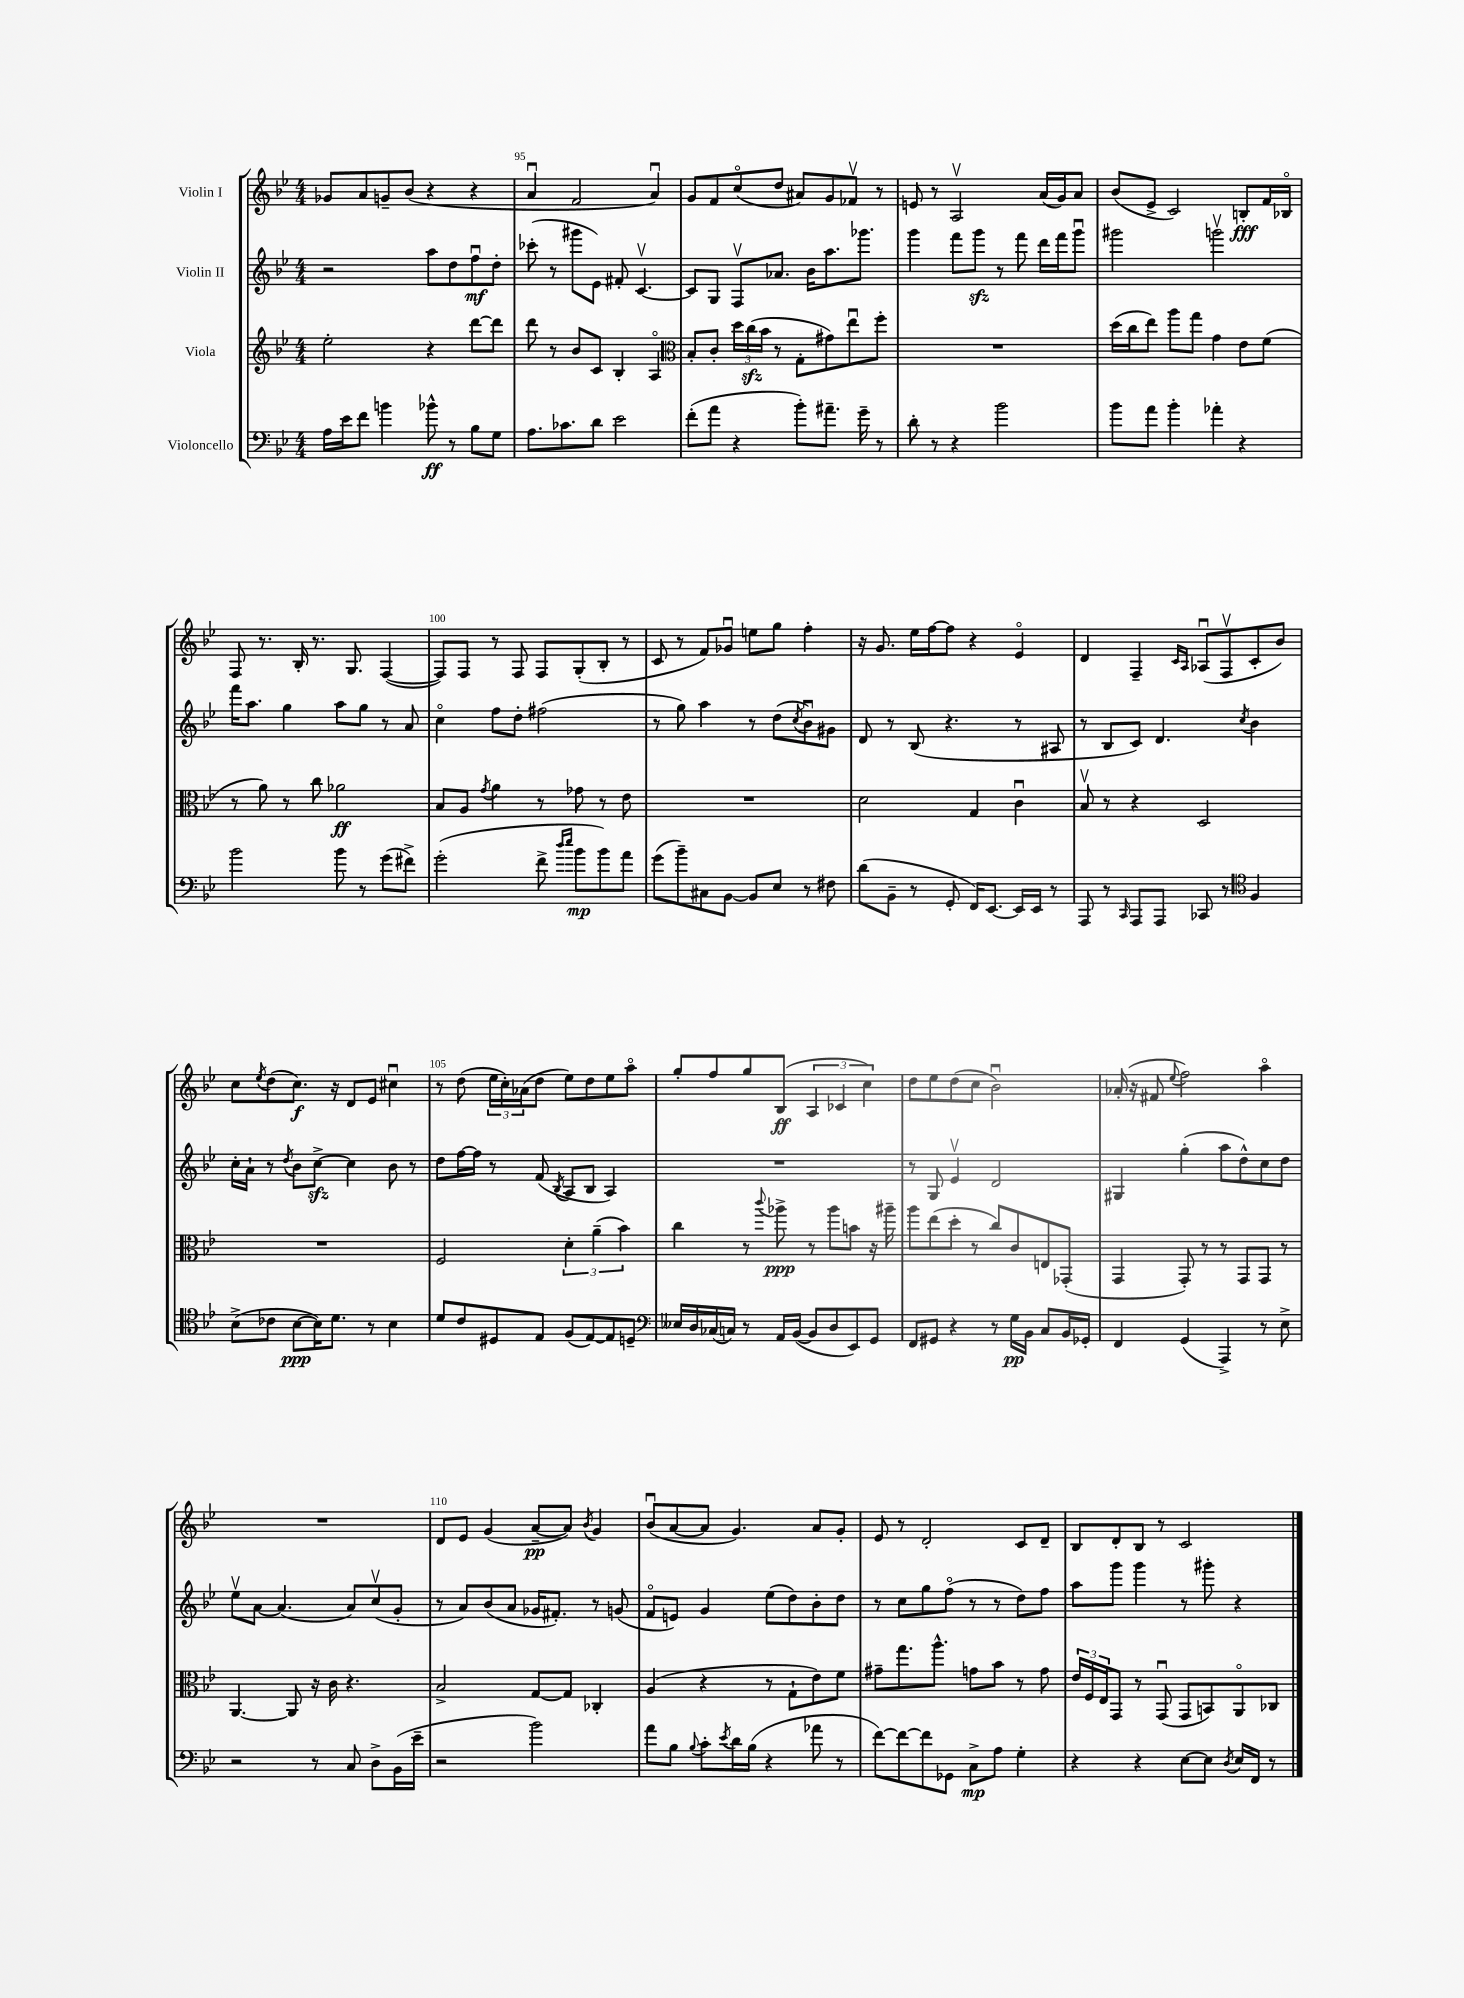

**kern	**dynam	**kern	**dynam	**kern	**dynam	**kern	**dynam
*part4	*part4	*part3	*part3	*part2	*part2	*part1	*part1
*staff4	*staff4	*staff3	*staff3	*staff2	*staff2	*staff1	*staff1
*I"Violoncello	*	*I"Viola	*	*I"Violin II	*	*I"Violin I	*
*clefF4	*	*clefG2	*	*clefG2	*	*clefG2	*
*k[b-e-]	*	*k[b-e-]	*	*k[b-e-]	*	*k[b-e-]	*
*M4/4	*	*M4/4	*	*M4/4	*	*M4/4	*
=94	=94	=94	=94	=94	=94	=94	=94
16A\LL	.	2ee-'\	.	2r	.	8g-X/L	.
16e-\J	.	.	.	.	.	.	.
8f\J	.	.	.	.	.	8a/	.
4bn\	.	.	.	.	.	8gn~/	.
.	.	.	.	.	.	(8b-/J	.
8b-X^^\	ff	4r	.	8aa\L	.	4r	.
8r	.	.	.	8dd\	.	.	.
8B-\L	.	[8ddd\L	.	8ffu\	mf	4r	.
8G\J	.	8ddd\J]	.	8dd'\J	.	.	.
=95	=95	=95	=95	=95	=95	=95	=95
8.A\L	.	8ddd\	.	(8ccc-X'\	.	4au/	.
.	.	8r	.	8r	.	.	.
8.c-X\	.	.	.	.	.	.	.
.	.	8b-/L	.	8ggg#X\L	.	2f/	.
8d\J	.	8c/J	.	8e-\J)	.	.	.
2e-\	.	4B-'/	.	8f#X'/	.	.	.
.	.	.	.	[4.cv/	.	.	.
.	.	4A/	.	.	.	4au/)	.
=96	=96	=96	=96	=96	=96	=96	=96
*	*	*clefC3	*	*	*	*	*
(8f'\L	.	8B-'/L	.	8c/L]	.	8g/L	.
8a\J	.	8c'/J	.	8G/J	.	8f/	.
4r	.	24dd\LL	.	8Fv/L	.	(8cc/	.
.	.	(24cczz\	.	.	.	.	.
.	.	24b-\JJ	.	.	.	.	.
.	.	8r	.	8.a-X/J	.	8dd/J	.
8b-'\L)	.	8G'\L	.	.	.	8a#X/L)	.
.	.	.	.	16b-\KL	.	.	.
8.a#X~\J	.	8g#X\)	.	8.aa\	.	8g/	.
.	.	8ee-u\	.	.	.	8f-Xv/J	.
16g~\	.	.	.	8.ggg-X\J	.	.	.
8r	.	8ff'\J	.	.	.	8r	.
=97	=97	=97	=97	=97	=97	=97	=97
8d'\	.	1r	.	4ggg\	.	8en/	.
8r	.	.	.	.	.	8r	.
4r	.	.	.	8fff\L	.	2Av/	.
.	.	.	.	8gggzz\J	.	.	.
2b-\	.	.	.	8r	.	.	.
.	.	.	.	8fff\	.	.	.
.	.	.	.	16ddd\LL	.	(16a/LL	.
.	.	.	.	16fff\J	.	16g/J)	.
.	.	.	.	8gggu\J	.	8a/J	.
=98	=98	=98	=98	=98	=98	=98	=98
8b-\L	.	(16dd\LL	.	2ggg#X\	.	(8b-/L	.
.	.	16cc\J	.	.	.	.	.
8a\J	.	8ee-\J)	.	.	.	8e-^/J	.
4b-'\	.	8aa\L	.	.	.	2c/)	.
.	.	8gg\J	.	.	.	.	.
4a-X'\	.	4g\	.	2gggnv\	.	.	.
4r	.	8e-\L	.	.	.	8Bn'/L	fff
.	.	(8f\J	.	.	.	16f/L	.
.	.	.	.	.	.	16B-X/JJ	.
!!LO:LB:g=z
=99	=99	=99	=99	=99	=99	=99	=99
2b-\	.	8r	.	16fff\KL	.	8F/	.
.	.	.	.	8.aa\J	.	.	.
.	.	8a\)	.	.	.	8.r	.
.	.	8r	.	4gg\	.	.	.
.	.	.	.	.	.	16B-'/	.
.	.	8cc\	.	.	.	8.r	.
8b-\	.	2a-X\	ff	8aa\L	.	.	.
.	.	.	.	.	.	8.G/	.
8r	.	.	.	8gg\J	.	.	.
(8g\L	.	.	.	8r	.	([4F/	.
8f#X^\J)	.	.	.	8a/	.	.	.
=100	=100	=100	=100	=100	=100	=100	=100
(2g'\	.	8B-/L	.	4cc\	.	8F/L])	.
.	.	8A/J	.	.	.	8F/J	.
.	.	8qg/	.	.	.	.	.
.	.	4a\	.	8ff\L	.	8r	.
.	.	.	.	8dd'\J	.	8F/	.
8f^\	.	8r	.	(2ff#X\	.	8F/L	.
16qqdd/LL	.	.	.	.	.	.	.
16qqee-/JJ	.	.	.	.	.	.	.
8b-\L	mp	8g-X\	.	.	.	(8G'/	.
8b-\)	.	8r	.	.	.	8B-'/J	.
8a\J	.	8e-\	.	.	.	8r	.
=101	=101	=101	=101	=101	=101	=101	=101
(8g\L	.	1r	.	8r	.	8c/	.
8b-~\)	.	.	.	8gg\)	.	8r	.
8C#X\	.	.	.	4aa\	.	8f/L)	.
[8BB-\J	.	.	.	.	.	8g-Xu/J	.
8BB-/L]	.	.	.	8r	.	8een\L	.
8E-/J	.	.	.	(8dd\L	.	8gg\J	.
.	.	.	.	8qcc/	.	.	.
8r	.	.	.	8b-u\)	.	4ff'\	.
8F#X\	.	.	.	8g#X\J	.	.	.
=102	=102	=102	=102	=102	=102	=102	=102
(8d\L	.	2d\	.	8d/	.	16r	.
.	.	.	.	.	.	8.g/	.
8BB-~\J	.	.	.	8r	.	.	.
8r	.	.	.	(8B-/	.	16ee-\LL	.
.	.	.	.	.	.	[16ff\J	.
8GG'/	.	.	.	4.r	.	8ff\J]	.
16FF/KL)	.	4G/	.	.	.	4r	.
[8.EE-/J	.	.	.	.	.	.	.
16EE-/LL]	.	4cu\	.	8r	.	4e-/	.
16EE-/JJ	.	.	.	.	.	.	.
8r	.	.	.	8A#X/	.	.	.
=103	=103	=103	=103	=103	=103	=103	=103
8AAA/	.	8B-v/	.	8r	.	4d/	.
8r	.	8r	.	8B-/L	.	.	.
16qqCC/	.	.	.	.	.	.	.
8AAA/L	.	4r	.	8c/J)	.	4F~/	.
8AAA/J	.	.	.	4.d/	.	.	.
.	.	.	.	.	.	16qqc/LL	.
.	.	.	.	.	.	16qqA/JJ	.
8CC-X/	.	2D/	.	.	.	(8A-Xu/L	.
8r	.	.	.	.	.	8Fv/	.
*clefC4	*	*	*	*	*	*	*
.	.	.	.	8qcc/	.	.	.
4F/	.	.	.	4b-\	.	8c'/	.
.	.	.	.	.	.	8b-/J)	.
!!LO:LB:g=z
=104	=104	=104	=104	=104	=104	=104	=104
(8B-^\L	.	1r	.	16cc'\LL	.	8cc\L	.
.	.	.	.	16a`\JJ	.	.	.
.	.	.	.	.	.	8qee-/	.
8c-X\J	.	.	.	8r	.	(8dd\	.
.	.	.	.	8qdd/	.	.	.
[8B-\L	ppp	.	.	8b-\L	.	8.cc\J)	f
16B-\K])	.	.	.	[8cczz^\J	.	.	.
8.d\J	.	.	.	.	.	16r	.
.	.	.	.	4cc\]	.	8d/L	.
8r	.	.	.	.	.	8e-/J	.
4B-\	.	.	.	8b-\	.	4cc#Xu\	.
.	.	.	.	8r	.	.	.
=105	=105	=105	=105	=105	=105	=105	=105
8d/L	.	2F/	.	8dd\L	.	8r	.
8c/	.	.	.	[16ff\L	.	(8dd\	.
.	.	.	.	16ff\JJ]	.	.	.
8D#X/	.	.	.	8r	.	24ee-\LL	.
.	.	.	.	.	.	24cc'\)	.
.	.	.	.	.	.	(24a-X\J	.
8E-/J	.	.	.	(8f/	.	8dd\J	.
.	.	.	.	8qB-/	.	.	.
(8F/L	.	6d'\	.	8A/L	.	8ee-\L)	.
[8E-/)	.	.	.	8B-/J	.	8dd\	.
.	.	(6a~\	.	.	.	.	.
8E-/]	.	.	.	4A/)	.	8ee-\	.
.	.	6b-\)	.	.	.	.	.
8Dn~/J	.	.	.	.	.	8aa\J	.
=106	=106	=106	=106	=106	=106	=106	=106
*clefF4	*	*	*	*	*	*	*
16E--X/LL	.	4cc\	.	1r	.	8gg'/L	.
16D/	.	.	.	.	.	.	.
(16C-X/	.	.	.	.	.	8ff/	.
16Cn/JJ)	.	.	.	.	.	.	.
8r	.	8r	.	.	.	8gg/	.
.	.	8qqccc/	.	.	.	.	.
16AA/LL	.	8aa-X^\	ppp	.	.	(8B-/J	ff
([16BB-/JJ	.	.	.	.	.	.	.
8BB-/L]	.	8r	.	.	.	6A/	.
8D/	.	8aa-\L	.	.	.	.	.
.	.	.	.	.	.	6c-X/	.
8EE-/)	.	8bn\J	.	.	.	.	.
.	.	.	.	.	.	6cc\)	.
8GG/J	.	16r	.	.	.	.	.
.	.	16aa#X~\	.	.	.	.	.
=107	=107	=107	=107	=107	=107	=107	=107
8FF/L	.	8aa\L	.	8r	.	8dd\L	.
8GG#X/J	.	(8ee-\	.	8G/	.	8ee-\	.
4r	.	8dd'\J	.	4e-v/	.	(8dd\	.
.	.	8r	.	.	.	8cc\J	.
8r	.	8cc/L)	.	2d/	.	2b-u\)	.
16G\LL	pp	8c/	.	.	.	.	.
16BB-\JJ	.	.	.	.	.	.	.
8C/L	.	8En/	.	.	.	.	.
16BB-/L	.	(8GG-X'/J	.	.	.	.	.
16GG-X'/JJ	.	.	.	.	.	.	.
=108	=108	=108	=108	=108	=108	=108	=108
4FF/	.	4GG/	.	4G#X/	.	(16a-X'/	.
.	.	.	.	.	.	16r	.
.	.	.	.	.	.	8f#X/	.
.	.	.	.	.	.	8qqee-/	.
(4GG/	.	8GG'/)	.	(4gg'\	.	2ff\)	.
.	.	8r	.	.	.	.	.
4AAA^/)	.	8r	.	8aa\L	.	.	.
.	.	8GG/L	.	8dd^^\)	.	.	.
8r	.	8GG/J	.	8cc\	.	4aa\	.
8E-^\	.	8r	.	8dd\J	.	.	.
!!LO:LB:g=z
=109	=109	=109	=109	=109	=109	=109	=109
2r	.	[4.AA/	.	8ee-v\L	.	1r	.
.	.	.	.	[8a\J	.	.	.
.	.	.	.	(4.a/]	.	.	.
.	.	8AA/]	.	.	.	.	.
8r	.	16r	.	.	.	.	.
.	.	16c\	.	.	.	.	.
8C/	.	4.r	.	8a/L)	.	.	.
8D^\L	.	.	.	(8ccv/	.	.	.
(16BB-\L	.	.	.	8g'/J	.	.	.
16e-~\JJ	.	.	.	.	.	.	.
=110	=110	=110	=110	=110	=110	=110	=110
2r	.	2B-^/	.	8r	.	8d/L	.
.	.	.	.	8a/L)	.	8e-/J	.
.	.	.	.	(8b-/	.	(4g/	.
.	.	.	.	8a/J	.	.	.
2b-\)	.	[8G/L	.	16g-X/KL	.	[8a~/L	pp
.	.	.	.	8.f#X'/J)	.	.	.
.	.	8G/J]	.	.	.	8a/J])	.
.	.	.	.	.	.	8qb-/	.
.	.	4C-X'/	.	8r	.	4g/	.
.	.	.	.	(8gn/	.	.	.
=111	=111	=111	=111	=111	=111	=111	=111
8a\L	.	(4A/	.	8f/L	.	(8b-u/L	.
8B-\J	.	.	.	8en/J)	.	[8a/	.
8qqB-/	.	.	.	.	.	.	.
8c'\L	.	4r	.	4g/	.	8a/J]	.
8qe-/	.	.	.	.	.	.	.
16d\L	.	.	.	.	.	4.g/)	.
(16B-\JJ	.	.	.	.	.	.	.
4r	.	8r	.	(8ee-\L	.	.	.
.	.	8G`\L	.	8dd\)	.	.	.
8a-X\	.	8e-\)	.	8b-'\	.	8a/L	.
8r	.	8f\J	.	8dd\J	.	8g'/J	.
=112	=112	=112	=112	=112	=112	=112	=112
[8f\L)	.	8g#X~\L	.	8r	.	8e-/	.
8f\_	.	8.gg\	.	8cc\L	.	8r	.
8f\]	.	.	.	8gg\	.	2d'/	.
.	.	8.aa^^\J	.	.	.	.	.
8GG-X\J	.	.	.	(8ff\J	.	.	.
8C^\L	mp	8gn\L	.	8r	.	.	.
8A\J	.	8b-\J	.	8r	.	.	.
4G'\	.	8r	.	8dd\L)	.	8c/L	.
.	.	8g\	.	8ff\J	.	8d~/J	.
=113	=113	=113	=113	=113	=113	=113	=113
4r	.	24e-/LL	.	8aa\L	.	8B-/L	.
.	.	24F/	.	.	.	.	.
.	.	24E-/J	.	.	.	.	.
.	.	8GG/J	.	8ggg\J	.	8d'/	.
4r	.	8r	.	4ggg\	.	8B-/J	.
.	.	(8GGu/	.	.	.	8r	.
[8E-\L	.	8GG/L	.	8r	.	2c/	.
8E-\J]	.	8BBn/)	.	8ggg#X'\	.	.	.
8qD/	.	.	.	.	.	.	.
16E-/LL	.	8AA/	.	4r	.	.	.
16FF/JJ	.	.	.	.	.	.	.
8r	.	8C-X/J	.	.	.	.	.
==	==	==	==	==	==	==	==
*-	*-	*-	*-	*-	*-	*-	*-
